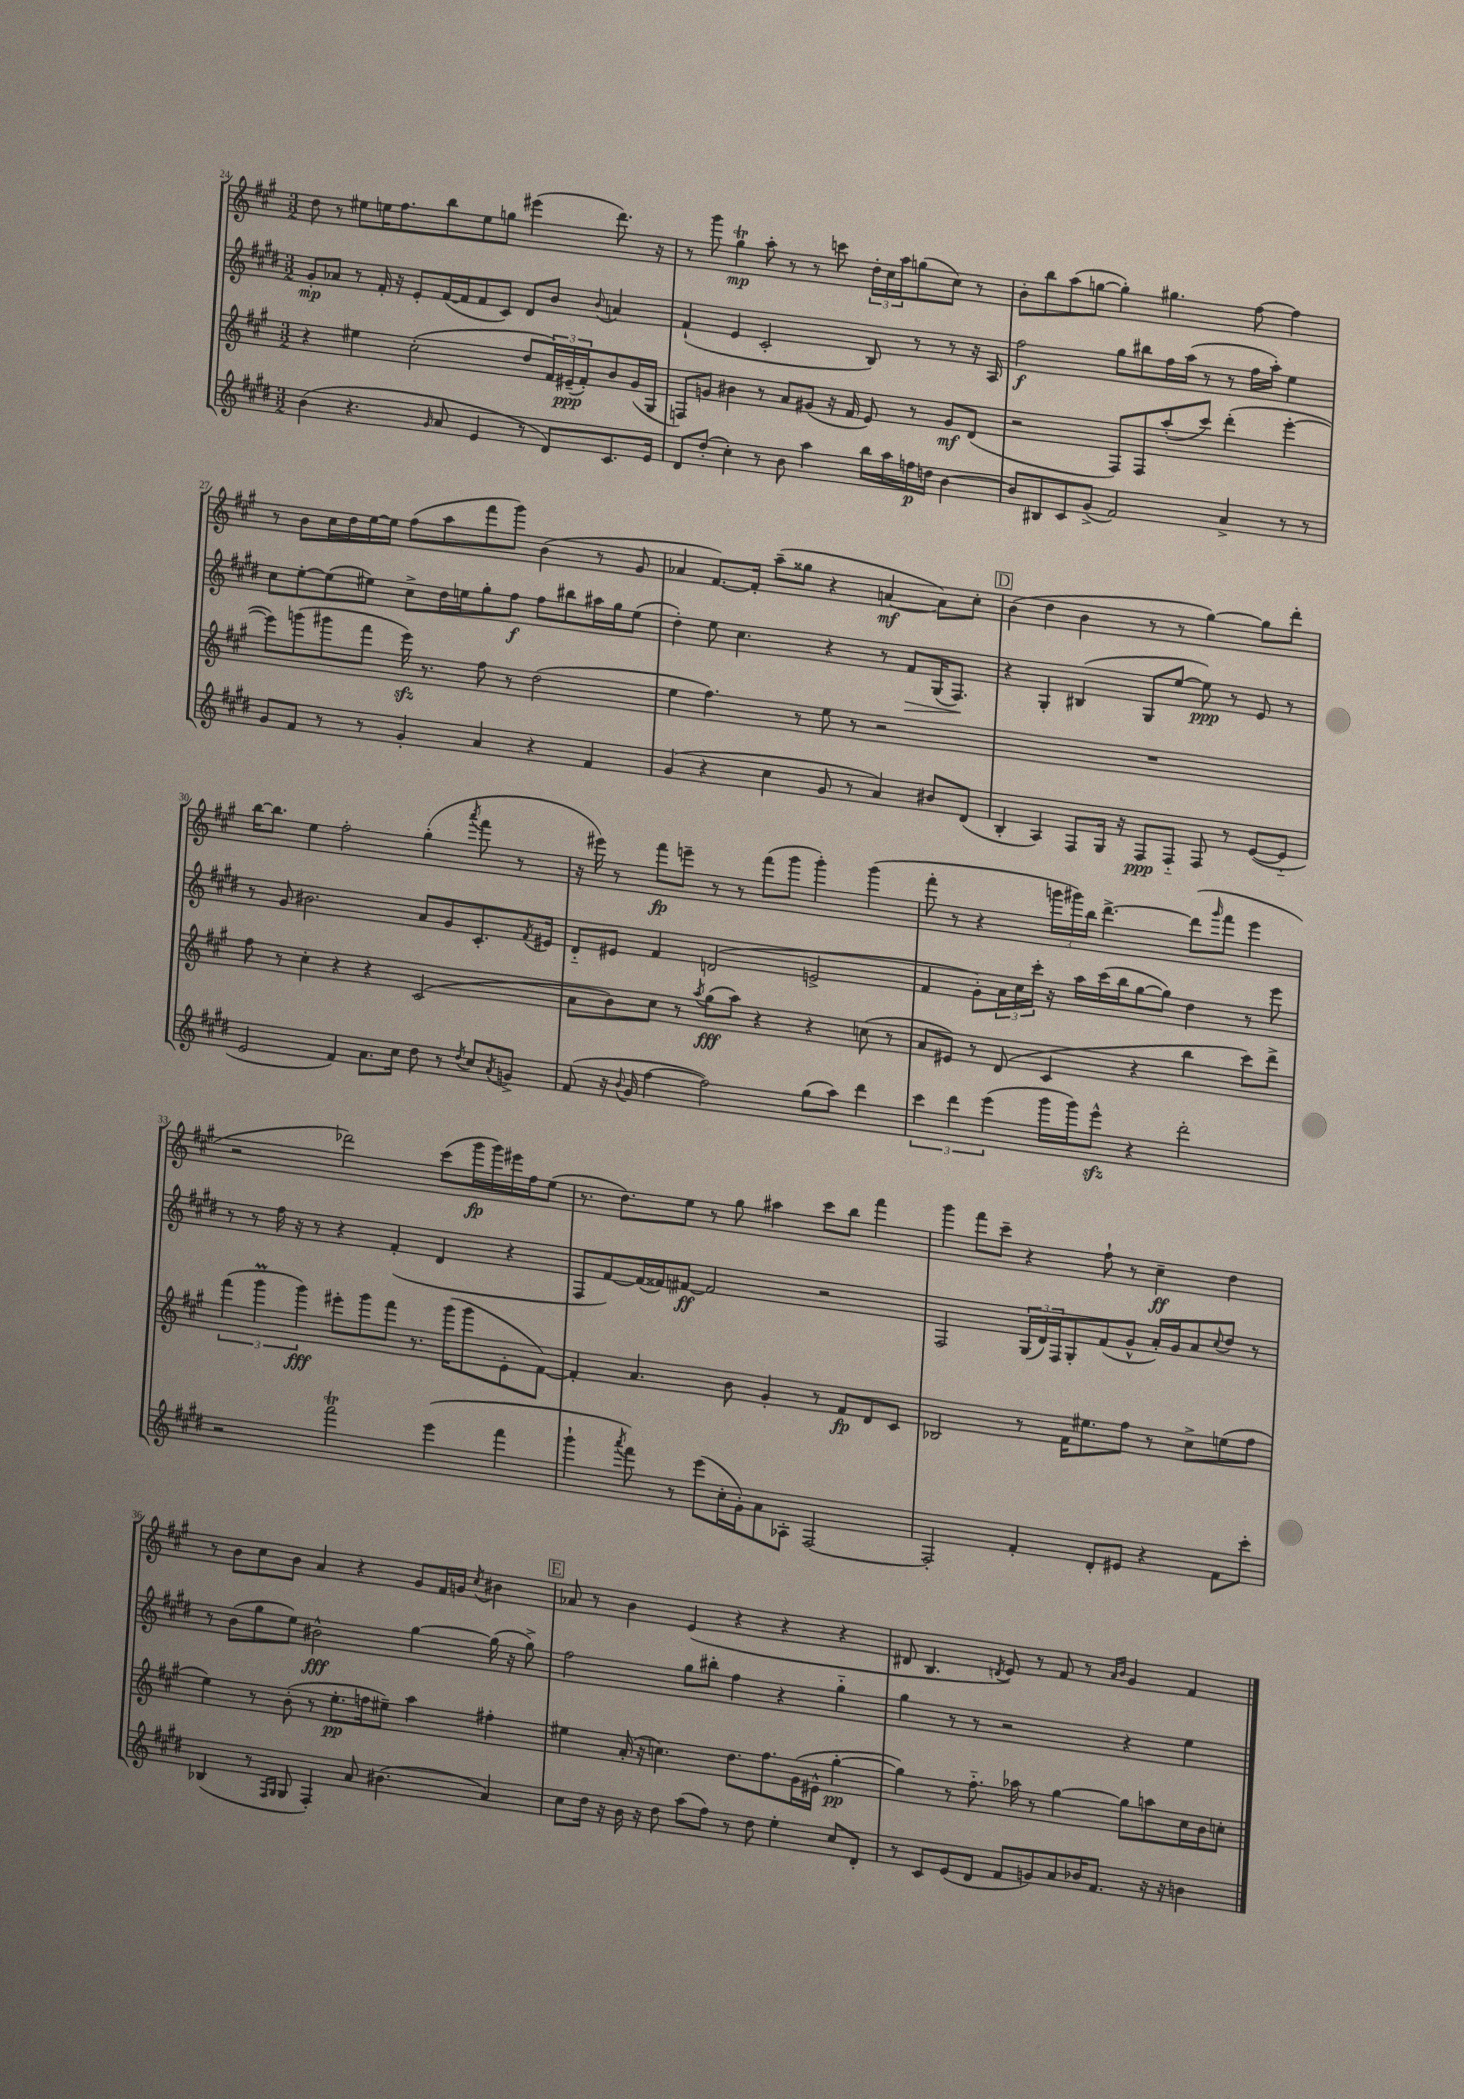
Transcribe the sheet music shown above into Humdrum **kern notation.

**kern	**dynam	**kern	**dynam	**kern	**dynam	**kern	**dynam
*part4	*part4	*part3	*part3	*part2	*part2	*part1	*part1
*staff4	*staff4	*staff3	*staff3	*staff2	*staff2	*staff1	*staff1
*clefG2	*	*clefG2	*	*clefG2	*	*clefG2	*
*k[f#c#g#d#]	*	*k[f#c#g#]	*	*k[f#c#g#d#]	*	*k[f#c#g#]	*
*M3/2	*	*M3/2	*	*M3/2	*	*M3/2	*
=24	=24	=24	=24	=24	=24	=24	=24
(4b\	.	4r	.	8g#'/L	mp	8dd\	.
.	.	.	.	8a-X/J	.	8r	.
4.r	.	4ee#X\	.	8r	.	8ee#X\L	.
.	.	.	.	16f#'/	.	16een\K	.
.	.	.	.	16r	.	8.ff#\	.
.	.	(2cc#'\	.	8e'/L	.	.	.
16qqg#/	.	.	.	.	.	.	.
8a/	.	.	.	([16f#/L	.	8bb\	.
.	.	.	.	16f#/J]	.	.	.
4e/	.	.	.	8f#/	.	8ee\	.
.	.	.	.	8c#/J)	.	8ggn\J	.
8r	.	8dd/L	.	8d#/L	.	(4eee#X\	.
8d#/L)	.	24f#/L)	.	8b/J	.	.	.
.	.	(24e#X~/	ppp	.	.	.	.
.	.	24f#'/J)	.	.	.	.	.
.	.	.	.	8qqb/	.	.	.
8.c#/	.	8b/	.	4an/	.	8.ddd\)	.
.	.	(16g#/L	.	.	.	.	.
16e/Jk	.	16G#/JJ	.	.	.	16r	.
=25	=25	=25	=25	=25	=25	=25	=25
8d#/L	.	8Fn/L)	.	(4f#`/	.	8r	.
(8dd#'/J	.	8gn/J	.	.	.	8ggg#\	.
4cc#'\)	.	4b#X\	.	4e/	.	4gg#t\	mp
8r	.	8r	.	2c#'/	.	8aa'\	.
8b\	.	8a/L	.	.	.	8r	.
4aa\	.	(8g#X/J	.	.	.	8r	.
.	.	16r	.	.	.	8cccn\	.
.	.	16f#/	.	.	.	.	.
16bb\LL	.	8e/)	.	8B/)	.	24dd'\LL	.
.	.	.	.	.	.	24cc#\	.
16aa\	.	.	.	.	.	.	.
.	.	.	.	.	.	24aa\J	.
16ffn\	p	8r	.	8r	.	(8ggn\	.
16ddn\JJ	.	.	.	.	.	.	.
[4b\	.	8g#/L	mf	8r	.	8cc#\J)	.
.	.	(8d/J	.	16r	.	8r	.
.	.	.	.	16A/	.	.	.
=26	=26	=26	=26	=26	=26	=26	=26
8b/L]	.	2r	.	2ff#\	f	8b'\L	.
8B#X/	.	.	.	.	.	8bb\	.
8c#/	.	.	.	.	.	(8aa\	.
(8g#^/J	.	.	.	.	.	[8ggn\J	.
2f#/)	.	8F#/L)	.	8gg#\L	.	4gg'\])	.
.	.	8F#/	.	8bb#X\	.	.	.
.	.	(8aa'/	.	16ff#\L	.	4.gg#X\	.
.	.	.	.	(16aa\JJ	.	.	.
.	.	8ccc#/J)	.	8r	.	.	.
4a^/	.	(4ddd'\	.	8r	.	.	.
.	.	.	.	16ff#\LL	.	[8ff#\	.
.	.	.	.	16aa'\JJ)	.	.	.
8r	.	[4eee'\	.	4ee\	.	4ff#\]	.
8r	.	.	.	.	.	.	.
!!LO:LB:g=z
=27	=27	=27	=27	=27	=27	=27	=27
8g#/L	.	8eee\L])	.	8cc#\L	.	8r	.
8f#/J	.	(8gggn\	.	[8ee'\	.	8b\L	.
8r	.	8ggg#X\	.	(8ee\]	.	16cc#\L	.
.	.	.	.	.	.	16dd\	.
8r	.	8fff#\J	.	8ee#X\J)	.	[16ee\	.
.	.	.	.	.	.	16ee\JJ]	.
4g#'/	.	16eeezz\)	.	8cc#^\L	.	(8ff#\L	.
.	.	8.r	.	.	.	.	.
.	.	.	.	16dd#\L	.	8aa\	.
.	.	.	.	16een\J	.	.	.
4a/	.	8ff#\	.	8gg#'\	.	8fff#\	.
.	.	8r	.	8ff#\J	f	8ggg#\J)	.
4r	.	(2dd\	.	8ff#\L	.	(4b\	.
.	.	.	.	8bb#X\	.	.	.
4f#/	.	.	.	16aa#X\L	.	8r	.
.	.	.	.	16gg#\J	.	.	.
.	.	.	.	(8ee\J	.	8g#/	.
=28	=28	=28	=28	=28	=28	=28	=28
(4g#/	.	4ee\	.	4dd#'\)	.	4a-X/	.
4r	.	4.ff#\)	.	8ee\	.	[8.f#/L)	.
.	.	.	.	4.cc#\	.	.	.
.	.	.	.	.	.	16f#'/Jk]	.
4cc#\	.	.	.	.	.	(8aa~\L	.
.	.	8r	.	.	.	8gg##X\J	.
8g#/	.	8ee\	.	4r	.	4r	.
8r	.	8r	.	.	.	.	.
4a/)	.	2r	.	8r	.	[4an/	mf
!	!	!	!	!	!LO:HP:b	!	!
.	.	.	.	8f#/L	>	.	.
8b#X/L	.	.	.	(16G#/K	.	8a\L])	.
.	.	.	.	8.F#/J)	.	.	.
(8d#/J	.	.	.	.	.	8cc#'\J	.
.	.	.	.	.	]	.	.
!!LO:REH:place=s1:t=D
=29	=29	=29	=29	=29	=29	=29	=29
4B'/	.	1.r	.	4r	.	(4b\	.
4A/)	.	.	.	4G#'/	.	4dd\	.
8F#/L	.	.	.	(4B#X/	.	4b\	.
16G#/Jk	.	.	.	.	.	.	.
16r	.	.	.	.	.	.	.
8F#/L	ppp	.	.	8G#/L	.	8r	.
8F#/J	.	.	.	[8ee/J	.	8r	.
8F#/	.	.	.	8ee\])	ppp	[4gg#\)	.
8r	.	.	.	8r	.	.	.
([8e/L	.	.	.	8e/	.	8gg#\L]	.
8e/J]	.	.	.	8r	.	8ddd'\J	.
!!LO:LB:g=z
=30	=30	=30	=30	=30	=30	=30	=30
2e/	.	8ff#\	.	8r	.	[16bb\KL	.
.	.	.	.	.	.	8.bb\J]	.
.	.	8r	.	8g#/	.	.	.
.	.	4cc#'\	.	2.b#X\	.	4ee\	.
4f#/)	.	4r	.	.	.	2ff#'\	.
8.a\L	.	4r	.	.	.	.	.
16cc#\Jk	.	.	.	.	.	.	.
8dd#\	.	(2c#/	.	8a/L	.	(4gg#'\	.
8r	.	.	.	8g#/	.	.	.
8qdd#/	.	.	.	.	.	8qaaa/	.
8cc#/L	.	.	.	8.c#'/	.	8fff#\	.
8qa/	.	.	.	.	.	.	.
8gn^/J	.	.	.	.	.	8r	.
.	.	.	.	8qf#/	.	.	.
.	.	.	.	16e#X/Jk	.	.	.
=31	=31	=31	=31	=31	=31	=31	=31
(8f#/	.	8a\L	.	8d#/L	.	16r	.
.	.	.	.	.	.	16eee#X\)	.
16r	.	8b\)	.	8e#X/J	.	8r	.
8qqb/	.	.	.	.	.	.	.
16g#/	.	.	.	.	.	.	.
[4ff#\	.	8cc#\J	.	4f#/	.	8fff#\L	fp
.	.	8r	.	.	.	8eeen~\J	.
.	.	8qaa/	.	.	.	.	.
2ff#\])	.	(8gg#\L	fff	(2dn/	.	8r	.
.	.	8aa\J)	.	.	.	8r	.
.	.	4r	.	.	.	(8fff#\L	.
.	.	.	.	.	.	8ggg#\J	.
(8gg#\L	.	4r	.	2en^/	.	4ggg#'\)	.
8aa\J)	.	.	.	.	.	.	.
4ddd#\	.	(8ccn\	.	.	.	(4ggg#\	.
.	.	8r	.	.	.	.	.
=32	=32	=32	=32	=32	=32	=32	=32
6ccc#\	.	8a/L	.	4f#/	.	8fff#'\	.
.	.	8e#X/J)	.	.	.	8r	.
6ddd#\	.	.	.	.	.	.	.
.	.	8r	.	8g#'\L)	.	4r	.
(6eee\	.	.	.	.	.	.	.
.	.	(8d/	.	24a\L	.	.	.
.	.	.	.	24cc#\	.	.	.
.	.	.	.	24ccc#'\JJ	.	.	.
16ggg#\LL	.	4c#/	.	16r	.	24gggn\LL	.
.	.	.	.	.	.	24ggg#X\)	.
16ggg#\J)	.	.	.	16aa\LL	.	.	.
.	.	.	.	.	.	24bb\JJ	.
8eeezz^^\J	.	.	.	(16ccc#\	.	[4.ddd^\	.
.	.	.	.	16bb\J	.	.	.
4r	.	4r	.	[8gg#\	.	.	.
.	.	.	.	8gg#\J])	.	.	.
2ddd#'\	.	4bb\	.	4dd#\	.	(8ddd\L]	.
.	.	.	.	.	.	16qqggg#/	.
.	.	.	.	.	.	8fff#\J	.
.	.	8ccc#\L)	.	8r	.	4eee\	.
.	.	8ddd^\J	.	8eee\	.	.	.
!!LO:LB:g=z
=33	=33	=33	=33	=33	=33	=33	=33
2r	.	(6fff#\	.	8r	.	2r	.
.	.	.	.	8r	.	.	.
.	.	6ggg#m\	.	.	.	.	.
.	.	.	.	16ff#\	.	.	.
.	.	.	.	16r	.	.	.
.	.	6ggg#\)	fff	.	.	.	.
.	.	.	.	8r	.	.	.
2fff#T\	.	8eee#X'\L	.	4r	.	2ddd-X\)	.
.	.	8ggg#\	.	.	.	.	.
.	.	8fff#\J	.	(4f#'/	.	.	.
.	.	8.r	.	.	.	.	.
(4eee\	.	.	.	4d#/	.	(8ccc#\L	.
.	.	(16ggg#\KL	.	.	.	.	.
.	.	8ggg#\	.	.	.	16ggg#\L	fp
.	.	.	.	.	.	16ggg#\)	.
4fff#\	.	8e'\	.	4r	.	16eee#X\	.
.	.	.	.	.	.	16ff#\J	.
.	.	[8f#\J)	.	.	.	(8ee\J	.
=34	=34	=34	=34	=34	=34	=34	=34
4ggg#`\	.	4f#'/]	.	8F#/L	.	8.r	.
.	.	.	.	[8f#/)	.	.	.
.	.	.	.	.	.	8.dd\L)	.
8qaaa/	.	.	.	.	.	.	.
8fff#\)	.	4.a/	.	(16f#/L]	.	.	.
.	.	.	.	16f##X/J)	.	.	.
8r	.	.	.	[8f#X/J	ff	8ee\J	.
(8eee\L	.	.	.	2f#/]	.	8r	.
16cc#'\L	.	8b\	.	.	.	8gg#\	.
16g#'\J)	.	.	.	.	.	.	.
8a\	.	4g#'/	.	.	.	4aa#X\	.
8A-X'\J	.	.	.	.	.	.	.
[2F#/	.	8r	.	2r	.	8ccc#\L	.
.	.	8f#/L	fp	.	.	8bb\J	.
.	.	8d/	.	.	.	4fff#\	.
.	.	8c#/J	.	.	.	.	.
=35	=35	=35	=35	=35	=35	=35	=35
2F#'/]	.	2B-X/	.	2F#/	.	4ggg#\	.
.	.	.	.	.	.	8fff#\L	.
.	.	.	.	.	.	8ccc#~\J	.
4f#'/	.	8r	.	(24G#/LL	.	4r	.
.	.	.	.	24d#/)	.	.	.
.	.	.	.	24F#/J	.	.	.
.	.	16f#\KL	.	8G#'/	.	.	.
.	.	8.ee#X\	.	.	.	.	.
8d#'/L	.	.	.	(8f#/	.	8ff#`\	.
8e#X/J	.	8ff#\J	.	8g#^^/J	.	8r	.
4r	.	8r	.	16a'/LL)	.	4cc#~\	ff
.	.	.	.	16g#/J	.	.	.
.	.	8cc#^\L	.	8a/	.	.	.
.	.	.	.	8qqcc#/	.	.	.
8f#\L	.	(8een\	.	8dd#/J	.	4dd\	.
8ccc#'\J	.	8ff#\J	.	8r	.	.	.
!!LO:LB:g=z
=36	=36	=36	=36	=36	=36	=36	=36
(4B-X/	.	4ee\)	.	8r	.	8r	.
.	.	.	.	(8b\L	.	8b\L	.
8r	.	8r	.	8gg#\	.	8cc#\	.
16qqF#/LL	.	.	.	.	.	.	.
16qqG#/JJ	.	.	.	.	.	.	.
8G#/	.	(8b'\	.	8ee\J)	.	8b\J	.
4F#'/)	.	8r	.	2b#X^^\	fff	4a/	.
.	.	8.ee'\L	pp	.	.	.	.
8a/	.	.	.	.	.	4r	.
.	.	16ffn\k	.	.	.	.	.
(4.b#X\	.	8ee#X~\J)	.	.	.	.	.
.	.	4aa\	.	[4gg#\	.	8g#/L	.
.	.	.	.	.	.	16f#/L	.
.	.	.	.	.	.	16gn/JJ	.
.	.	.	.	.	.	8qcc#/	.
4a/)	.	4ff#X'\	.	(16gg#\]	.	4b#X\	.
.	.	.	.	16r	.	.	.
.	.	.	.	8gg#^\)	.	.	.
!!LO:REH:place=s1:t=E
=37	=37	=37	=37	=37	=37	=37	=37
8cc#\L	.	4ee#X\	.	2ff#\	.	8a-X/	.
16dd#\Jk	.	.	.	.	.	8r	.
16r	.	.	.	.	.	.	.
16b\	.	(16a'/	.	.	.	4b\	.
16r	.	16r	.	.	.	.	.
8dd#\	.	4.ccn\)	.	.	.	.	.
(8aa\L	.	.	.	8gg#\L	.	(4e/	.
8ff#\J)	.	.	.	8bb#X'\J	.	.	.
8r	.	8.dd\L	.	4ff#\	.	4r	.
8dd#\	.	.	.	.	.	.	.
.	.	8.ff#\	.	.	.	.	.
4ee'\	.	.	.	4r	.	4r	.
.	.	(16g#\L	.	.	.	.	.
.	.	16e#X^^\JJ	.	.	.	.	.
8cc#/L	.	[4gg#'\	pp	4gg#\	.	4r	.
8d#'/J	.	.	.	.	.	.	.
=38	=38	=38	=38	=38	=38	=38	=38
8r	.	4gg#\])	.	4gg#\	.	8d#X/	.
8c#/L	.	.	.	.	.	4.B/	.
(8e/	.	8r	.	8r	.	.	.
8d#/J	.	8.ff#\	.	8r	.	.	.
.	.	.	.	.	.	8qdn/	.
8f#/L	.	.	.	2r	.	8e/)	.
.	.	16aa-X\	.	.	.	.	.
8gn/)	.	8r	.	.	.	8r	.
8a/	.	[4gg#\	.	.	.	8f#/	.
16b-X/K	.	.	.	.	.	8r	.
8.f#/J	.	.	.	.	.	.	.
.	.	.	.	.	.	16qqa/LL	.
.	.	.	.	.	.	16qqb/JJ	.
.	.	8gg#\L]	.	4r	.	4g#/	.
16r	.	8aan\	.	.	.	.	.
16r	.	.	.	.	.	.	.
4bn\	.	16cc#\L	.	4ee\	.	4f#/	.
.	.	16b\J	.	.	.	.	.
.	.	8ccn'\J	.	.	.	.	.
==	==	==	==	==	==	==	==
*-	*-	*-	*-	*-	*-	*-	*-
